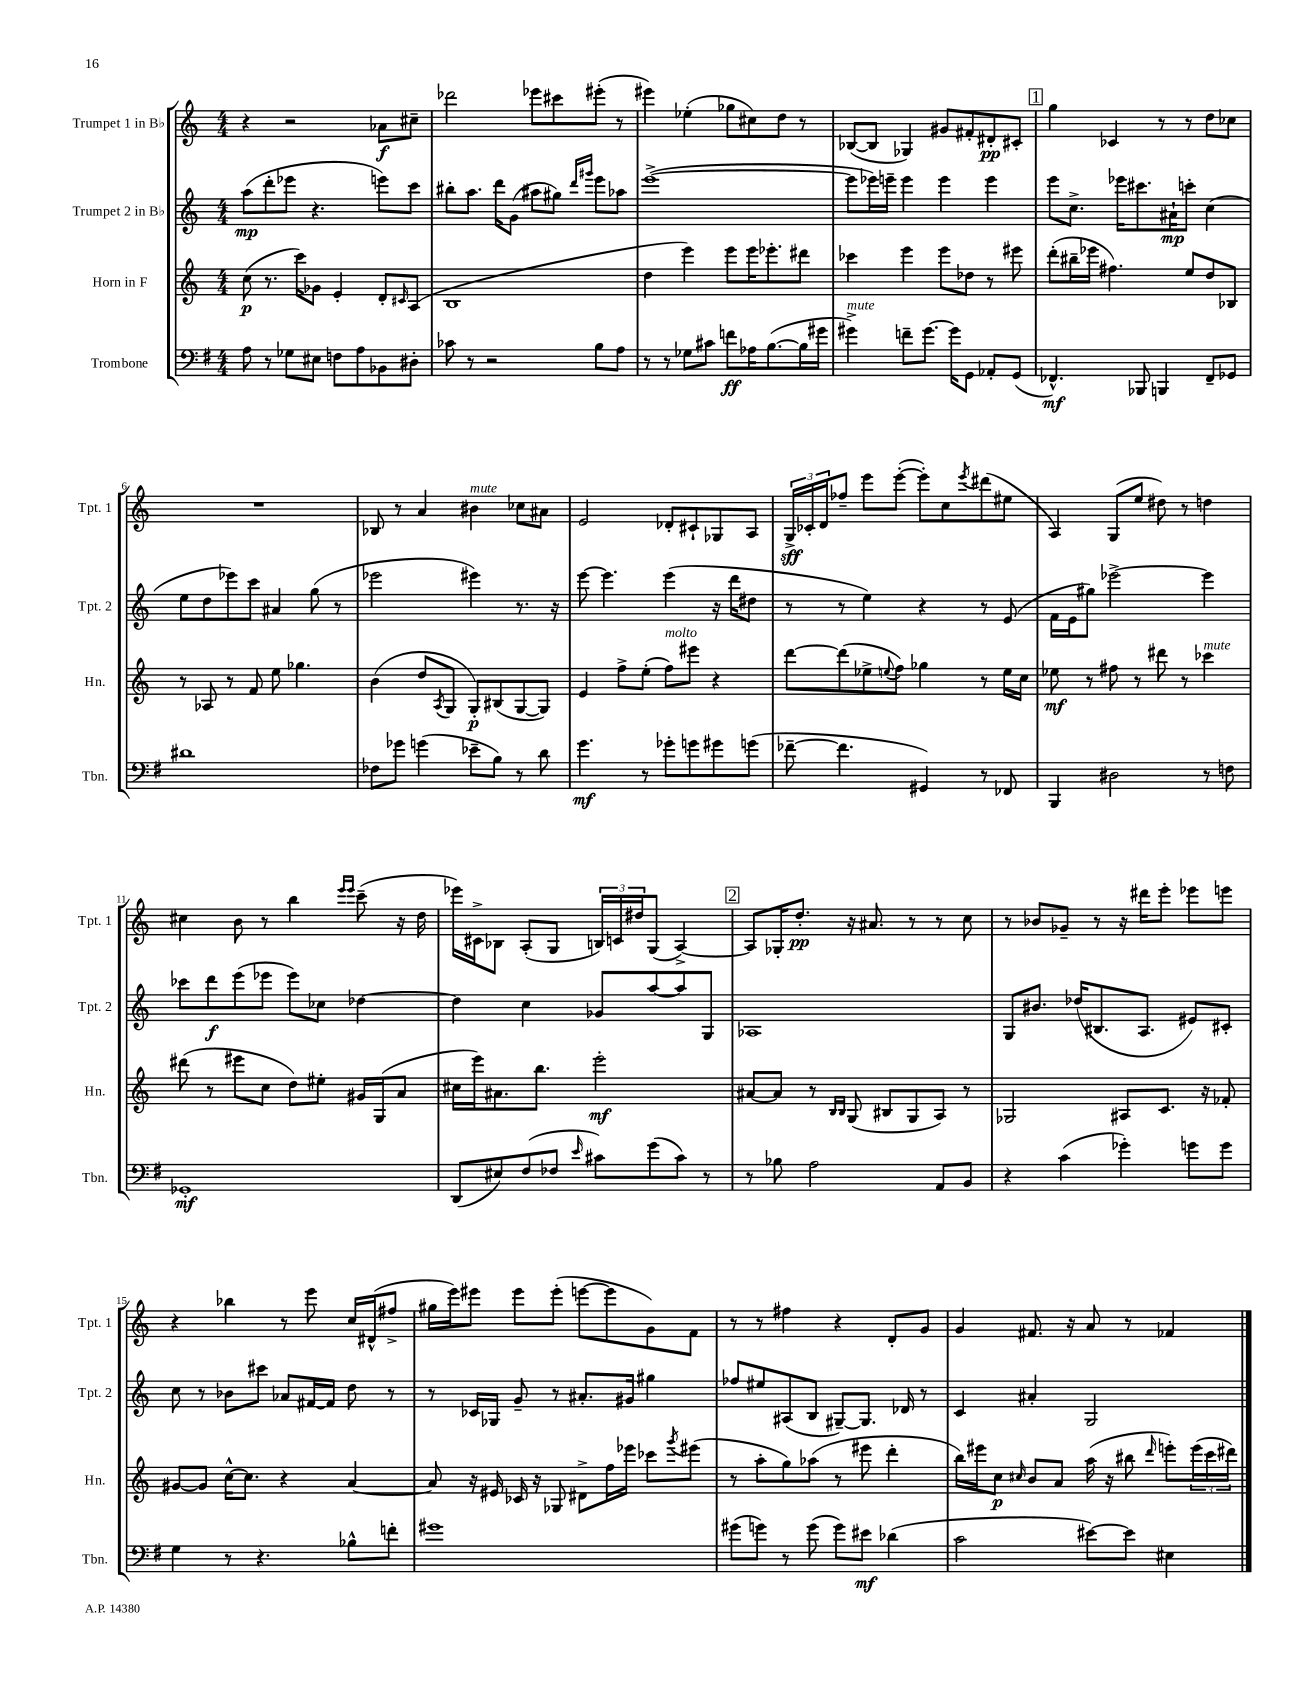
<<
\new StaffGroup <<
\new Staff = "s0" \with { instrumentName = "Trumpet 1 in Bb" shortInstrumentName = "Tpt. 1" } {
    \clef treble \key c \major \numericTimeSignature \time 4/4
    r4 r2 aes'8\f cis''8-- |
    des'''2 ees'''8 cis'''8 eis'''8-.( r8 |
    eis'''4) ees''4-.( ges''8 cis''8) d''8 r8 |
    bes8~( bes8 ges4) gis'8 fis'8-. dis'8-.\pp cis'8-. |
    \mark \markup { \box "1" } g''4 ces'4 r8 r8 d''8 ces''8 |
    R1 |
    bes8 r8 a'4 bis'4^\markup { \italic "mute" } ces''8 ais'8 |
    e'2 des'8-. cis'8-! ges8 a8 |
    \tuplet 3/2 { g16->\sff ces'16-. d'16 } fes''8-- e'''8 e'''8~-.( e'''8-.) c''8 \acciaccatura { e'''8 } dis'''8( eis''8 |
    a4) g8( e''8 dis''8) r8 d''4 |
    cis''4 b'8 r8 b''4 \grace { e'''16 e'''16 } c'''8--( r16 d''16 |
    ees'''16) cis'16-> bes8 a8-.( g8 \tuplet 3/2 { b16) c'16 dis''16 } g8( a4~->) |
    \mark \markup { \box "2" } a8 ges16-. d''8.-.\pp r16 ais'8. r8 r8 c''8 |
    r8 bes'8 ges'8-- r8 r16 dis'''16 e'''8-. ees'''8 e'''8 |
    r4 bes''4 r8 e'''8 c''16 dis'16-^( fis''8-> |
    gis''16 e'''16) eis'''8 eis'''8 eis'''8-.( e'''8~ e'''8 g'8) f'8 |
    r8 r8 fis''4 r4 d'8-. g'8 |
    g'4 fis'8. r16 a'8 r8 fes'4 \bar "|." |
}
\new Staff = "s1" \with { instrumentName = "Trumpet 2 in Bb" shortInstrumentName = "Tpt. 2" } {
    \clef treble \key c \major \numericTimeSignature \time 4/4
    a''8\mp( d'''8-. ees'''8 r4. e'''8) c'''8 |
    bis''8-. a''8. d'''16 g'8( ais''8 gis''8) \grace { d'''16 gis'''16 } e'''8 aes''8 |
    e'''1~->( |
    e'''8 ees'''16) e'''16-- e'''4 e'''4 e'''4 |
    \mark \markup { \box "1" } e'''8 c''8.-> ees'''16 cis'''8. ais'16-!\mp c'''8-. c''4( |
    e''8 d''8 ees'''8) c'''8 ais'4 g''8( r8 |
    ees'''2 eis'''4) r8. r16 |
    e'''8~ e'''4. e'''4( r16 d'''16 dis''8 |
    r8 r8 e''4) r4 r8 e'8( |
    f'16 e'16 gis''8) ees'''2~-> ees'''4 |
    ces'''8 d'''8\f e'''8( ees'''8 ees'''8) ces''8 des''4~ |
    des''4 c''4 ges'8 a''8~ a''8 g8 |
    \mark \markup { \box "2" } aes1 |
    g8 bis'8. des''16( bis8. a8. eis'8) cis'8-. |
    c''8 r8 bes'8 cis'''8 aes'8 fis'16~ fis'16 d''8 r8 |
    r8 ces'16 ges16 g'8-- r8 ais'8.-. gis'16 gis''4 |
    fes''8 eis''8 ais8( b8 gis8~--) gis8. des'16 r8 |
    c'4 ais'4-. g2 \bar "|." |
}
\new Staff = "s2" \with { instrumentName = "Horn in F" shortInstrumentName = "Hn." } {
    \clef treble \key c \major \numericTimeSignature \time 4/4
    c''8\p( r8. c'''16) ges'8 e'4-. d'8-. \grace { cis'16 } a8( |
    b1 |
    d''4 e'''4) e'''8 e'''16 ees'''8.-. dis'''8 |
    ces'''4 e'''4 e'''8 des''8 r8 eis'''8 |
    \mark \markup { \box "1" } d'''8-.( bis''16-- ees'''16 fis''4.) e''8 d''8 bes8 |
    r8 aes8 r8 f'8 e''8 ges''4. |
    b'4( d''8 \acciaccatura { a8 } g8 g8-.\p) bis8( g8~ g8) |
    e'4 f''8-> e''8-.( f''8^\markup { \italic "molto" }) eis'''8 r4 |
    d'''8~ d'''8( ees''8-> \appoggiatura { e''8 } f''8) ges''4 r8 e''16 c''16 |
    ees''8\mf r8 fis''8 r8 dis'''8 r8 ces'''4^\markup { \italic "mute" } |
    dis'''8( r8 eis'''8 c''8 d''8) eis''8-. gis'16 g16( a'8 |
    cis''16 e'''16) ais'8. b''8. e'''2-.\mf |
    \mark \markup { \box "2" } ais'8~ ais'8 r8 \grace { b16 b16 } g8( bis8 g8 a8) r8 |
    ges2 ais8 c'8. r16 fes'8-. |
    gis'8~ gis'8 c''16~-^ c''8. r4 a'4~ |
    a'8 r16 eis'16 ces'16 r16 ges8 dis'8-> f''16 ees'''16 ces'''8 \acciaccatura { g'''8 } eis'''8( |
    r8 a''8-. g''8) aes''8( r8 eis'''8 d'''4-. |
    b''16) eis'''16 c''8\p \grace { cis''16 } b'8 a'8 a''16( r16 bis''8 \grace { d'''16 } e'''8-.) \tuplet 3/2 { e'''16( c'''16 dis'''16) } \bar "|." |
}
\new Staff = "s3" \with { instrumentName = "Trombone" shortInstrumentName = "Tbn." } {
    \clef bass \key g \major \numericTimeSignature \time 4/4
    a8 r8 ges8 eis8 f8 a8 bes,8 dis8-. |
    ces'8 r8 r2 b8 a8 |
    r8 r8 ges8 cis'8 f'8\ff aes16 b8.~( b16 gis'16 |
    gis'4->^\markup { \italic "mute" }) f'8-- gis'8.~ gis'16 g,8 aes,8-. g,8( |
    \mark \markup { \box "1" } fes,4.-^\mf) bes,,8 b,,4 fes,8-- ges,8 |
    dis'1 |
    fes8 ges'8 g'4( ees'8-- b8) r8 d'8 |
    g'4.\mf r8 ges'8-. g'8 gis'8 g'8( |
    fes'8~-- fes'4. gis,4) r8 fes,8 |
    b,,4 dis2 r8 f8 |
    ges,1-.\mf |
    d,8( eis8) fis8( fes8 \grace { e'16 } cis'8) g'8( cis'8) r8 |
    \mark \markup { \box "2" } r8 bes8 a2 a,8 b,8 |
    r4 c'4( ges'4-.) g'8 g'8 |
    g4 r8 r4. bes8-^ f'8-. |
    gis'1 |
    gis'8( g'8) r8 g'8( g'8) eis'8\mf des'4( |
    c'2 eis'8~) eis'8 eis4 \bar "|." |
}
>>
>>
